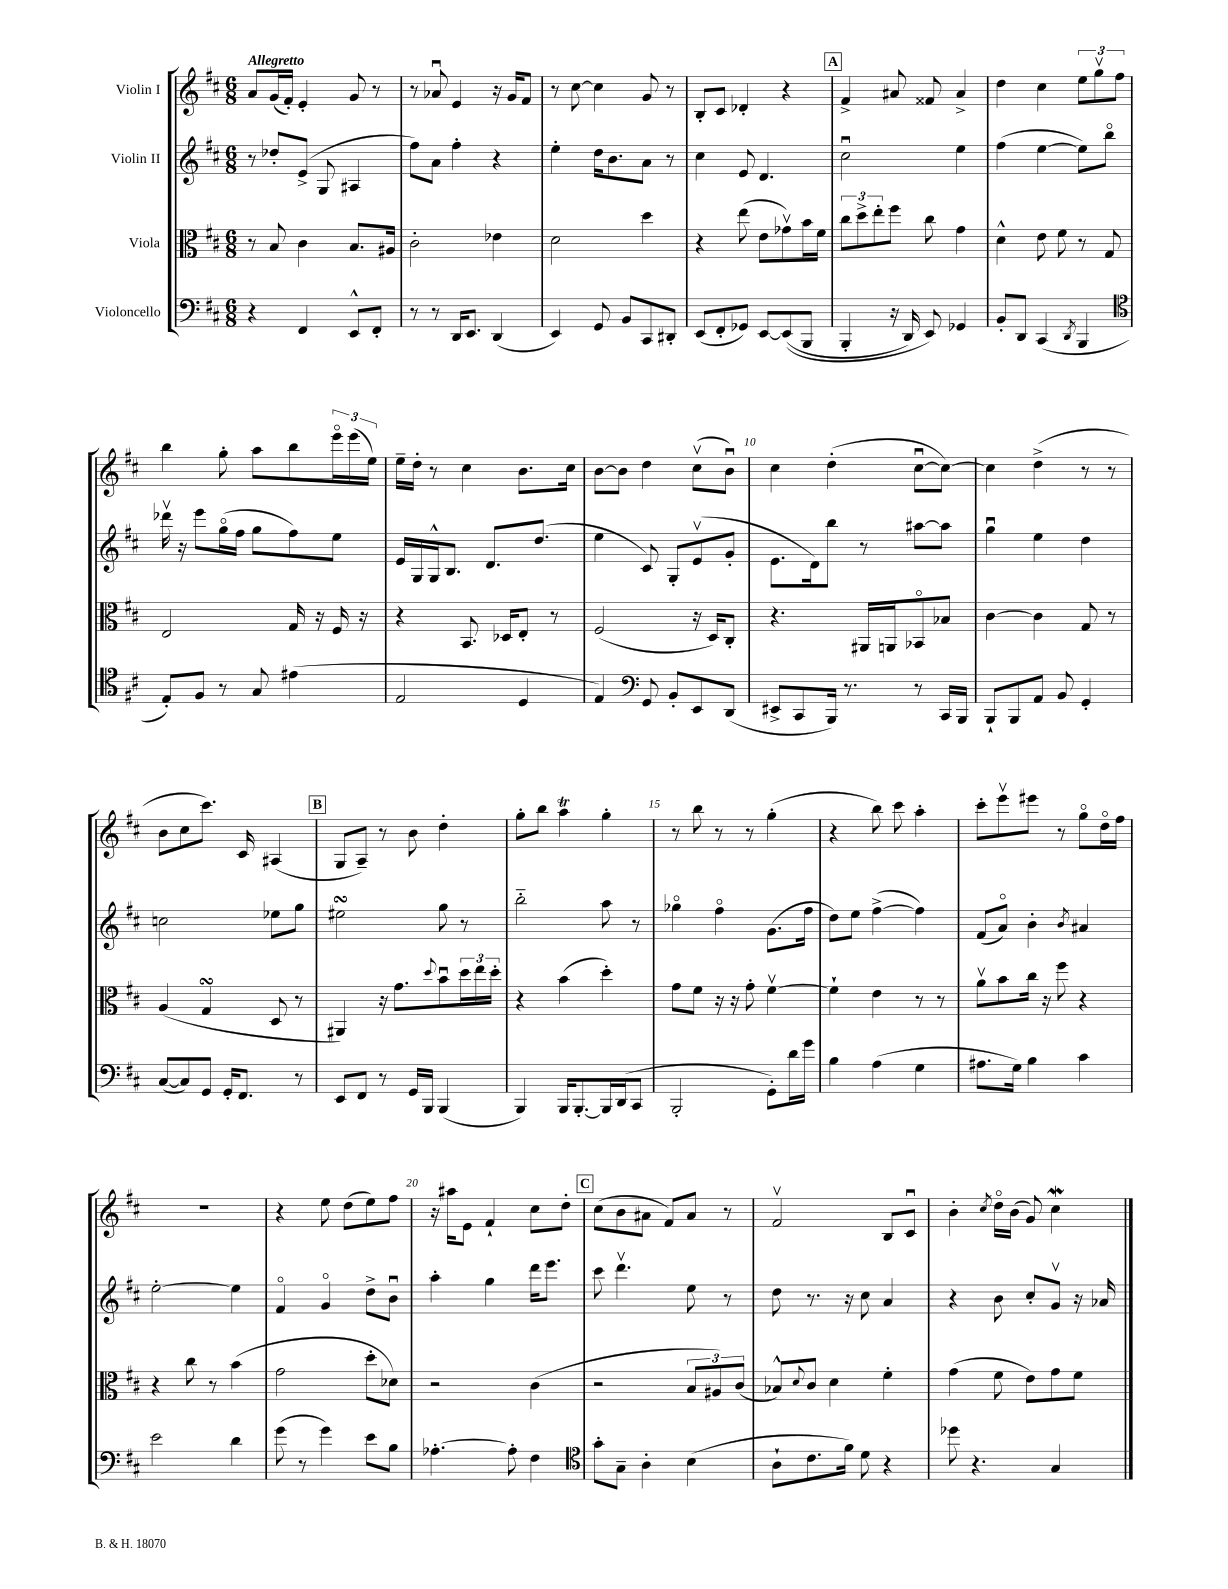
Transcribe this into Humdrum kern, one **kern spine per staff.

**kern	**kern	**kern	**kern
*staff4	*staff3	*staff2	*staff1
*clefF4	*clefC3	*clefG2	*clefG2
*k[f#c#]	*k[f#c#]	*k[f#c#]	*k[f#c#]
*M6/8	*M6/8	*M6/8	*M6/8
4r	8r	8r	8a/L
.	8B/	8dd-'/L	(16g/L
.	.	.	16f#'/JJ)
4FF#/	4c#\	(8e^/J	4e'/
.	.	8G/	.
8EE^^/L	8.B/L	4A#/	8g/
8FF#'/J	.	.	8r
.	16A#/Jk	.	.
=	=	=	=
8r	2c#'\	8ff#\L)	8r
8r	.	8a\J	8a-u/
16DD/LK	.	4ff#'\	4e/
8.EE/J	.	.	.
(4DD/	4e-\	4r	16r
.	.	.	16g/LK
.	.	.	8f#/J
=	=	=	=
4EE/)	2d\	4ee'\	8r
.	.	.	[8cc#\
8GG/	.	16dd\LK	4cc#\]
.	.	8.b\	.
8BB/L	.	.	.
8CC#/	4dd\	8a\J	8g/
8DD#'/J	.	8r	8r
=	=	=	=
(8EE/L	4r	4cc#\	8B'/L
8FF#'/	.	.	8c#/J
8GG-/J)	(8ee\	8e/	4d-'/
[8EE/L	8e\L	4.d/	.
&((8EE/]	8g-v\)	.	4r
8BBB/J	16b\L	.	.
.	16f#\JJ	.	.
=	=	=	=
4BBB'/	12cc#\L	2cc#u\	4f#^/
.	12dd^\	.	.
.	12ee'\	.	.
16r	8ff#\J	.	8a#/
16DD/)	.	.	.
8EE/&)	8cc#\	.	8f##/
4GG-/	4g\	4ee\	4a#^/
=	=	=	=
8BB'/L	4d^^\	(4ff#\	4dd\
8DD/J	.	.	.
(4CC#/	8e\	[4ee\	4cc#\
.	8f#\	.	.
8qDD/	.	.	.
4BBB/	8r	8ee\]L)	12ee\L
.	.	.	12ggv\
.	8G/	8bbo\J	.
.	.	.	12ff#\J
=	=	=	=
*clefC4	*	*	*
8E'/L)	2E/	16ddd-v\	4bb\
.	.	16r	.
8F#/J	.	8eee\L	.
8r	.	(16ggo\L	8gg'\
.	.	16ff#\JJ	.
8G/	.	8gg\L	8aa\L
(4e#\	16G/	8ff#\)	8bb\
.	16r	.	.
.	16F#/	8ee\J	24eeeo\L
.	.	.	(24eee\
.	16r	.	.
.	.	.	24ee\JJ)
=	=	=	=
2E/	4r	16e/LL	16ee~\LL
.	.	16G/	16dd'\JJ
.	.	16G^^/J	8r
.	.	8.B/J	.
.	8.BB/	.	4cc#\
.	.	8.d/L	.
.	16D-/LK	.	.
4D/	8E'/J	.	8.b\L
.	.	(8.dd/J	.
.	8r	.	.
.	.	.	16cc#\Jk
=	=	=	=
4E/)	(2F#/	4ee\	[8b\L
.	.	.	8b\]J
*clefF4	*	*	*
8GG/	.	8c#/)	4dd\
8BB'/L	.	8G'/L	.
8EE/	16r	(8ev/	(8cc#v\L
.	16D/LK)	.	.
(8DD/J	8C#'/J	8g'/J	8bu\J)
=	=	=	=
8EE#^/L	4.r	8.e\L	4cc#\
8CC#/	.	.	.
.	.	16d\k)	.
16BBB/Jk)	.	8bb\J	(4dd'\
8.r	.	.	.
.	16AA#/LL	8r	.
.	16AA/J	.	.
8r	8BB-o/	[8aa#\L	[8cc#u\L
16CC#/LL	8B-/J	8aa#\]J	8cc#\_J)
16BBB/JJ	.	.	.
=	=	=	=
8BBB`/L	[4c#\	4ggu\	4cc#\]
8BBB/	.	.	.
8AA/J	4c#\]	4ee\	(4dd^\
8BB/	.	.	.
4GG'/	8G/	4dd\	8r
.	8r	.	8r
=	=	=	=
([8C#/L	(4A/	2cc\	8b\L
8C#/])	.	.	8cc#\
8GG/J	4G/	.	8.ccc#\J)
16GG'/LK	.	.	.
8.FF#/J	.	.	16c#/
.	8D/	8ee-\L	(4A#/
8r	8r	8gg\J	.
=	=	=	=
8EE/L	4AA#/)	2ee#\	8G/L
8FF#/J	.	.	8A~/J)
8r	16r	.	8r
.	8.g\L	.	.
16GG/LL	.	.	8b\
16BBB/JJ	.	.	.
.	8qqdd/	.	.
(4BBB/	8bu\	8gg\	4dd'\
.	24dd\L	8r	.
.	24ee\	.	.
.	24dd'\JJ	.	.
=	=	=	=
4BBB/)	4r	2bb'~\	8gg'\L
.	.	.	8bb\J
16BBB/LK	(4b\	.	4aa\
[8.BBB'/	.	.	.
16BBB/]L	4dd'\)	8aa\	4gg'\
(16DD/J	.	.	.
8CC#/J	.	8r	.
=	=	=	=
2BBB'/	8g\L	4gg-o\	8r
.	8f#\J	.	8bb\
.	16r	4ff#o\	8r
.	16r	.	.
.	8g'\	.	8r
8GG'\L)	[4f#v\	(8.g\L	(4gg'\
16d\L	.	.	.
16g\JJ	.	16ff#\Jk	.
=	=	=	=
4B\	4f#`\]	8dd\L)	4r
.	.	8ee\J	.
(4A\	4e\	([4ff#^\	8bb\)
.	.	.	8ccc#\
4G\	8r	4ff#\])	4aa'\
.	8r	.	.
=	=	=	=
8.A#\L	8av\L	(8f#/L	8ccc#'\L
.	8b\	8ao/J)	8eeev\
16G\Jk)	.	.	.
4B\	16cc#\Jk	4b'\	8eee#\J
.	16r	.	.
.	8ff#\	.	8r
.	.	8qb/	.
4c#\	4r	4a#/	8ggo\L
.	.	.	16ddo\L
.	.	.	16ff#\JJ
=	=	=	=
2e\	4r	[2ee'\	2.r
.	8cc#\	.	.
.	8r	.	.
4d\	(4b\	4ee\]	.
=	=	=	=
(8g\	2g\	4f#o/	4r
8r	.	.	.
4g\)	.	4go/	8ee\
.	.	.	(8dd\L
8e\L	8dd'\L	8dd^\L	8ee\)
8B\J	8d-\J)	8bu\J	8ff#\J
=	=	=	=
[4.A-'\	2r	4aa'\	16r
.	.	.	16aa#\LK
.	.	.	8e\J
.	.	4gg\	4f#`/
8A-'\]	.	.	.
4F#\	(4c#\	16ddd\LK	8cc#\L
.	.	8.eee\J	.
.	.	.	8dd'\J
=	=	=	=
*clefC4	*	*	*
8g'\L	2r	8ccc#\	(8cc#\L
8G~\J	.	4.dddv\	8b\
4A'\	.	.	8a#\J
.	.	.	8f#/L)
(4B\	12B/L	8ee\	8a#/J
.	12A#/)	.	.
.	.	8r	8r
.	(12c#/J	.	.
=	=	=	=
8A`\L	8B-^^/L)	8dd\	2f#v/
.	8qqd/	.	.
8.c#\	8c#/J	8.r	.
.	4d\	.	.
16f#\Jk)	.	16r	.
8d\	.	8cc#\	.
4r	4f#'\	4a/	8B/L
.	.	.	8c#u/J
=	=	=	=
8dd-\	(4g\	4r	4b'\
4.r	.	.	.
.	.	.	8qcc#/
.	8f#\	8b\	16ddo\LL
.	.	.	(16b\JJ
.	8e\L)	8cc#'/L	8g/)
4G/	8g\	8gv/J	4cc#\
.	8f#\J	16r	.
.	.	16a-/	.
==	==	==	==
*-	*-	*-	*-
